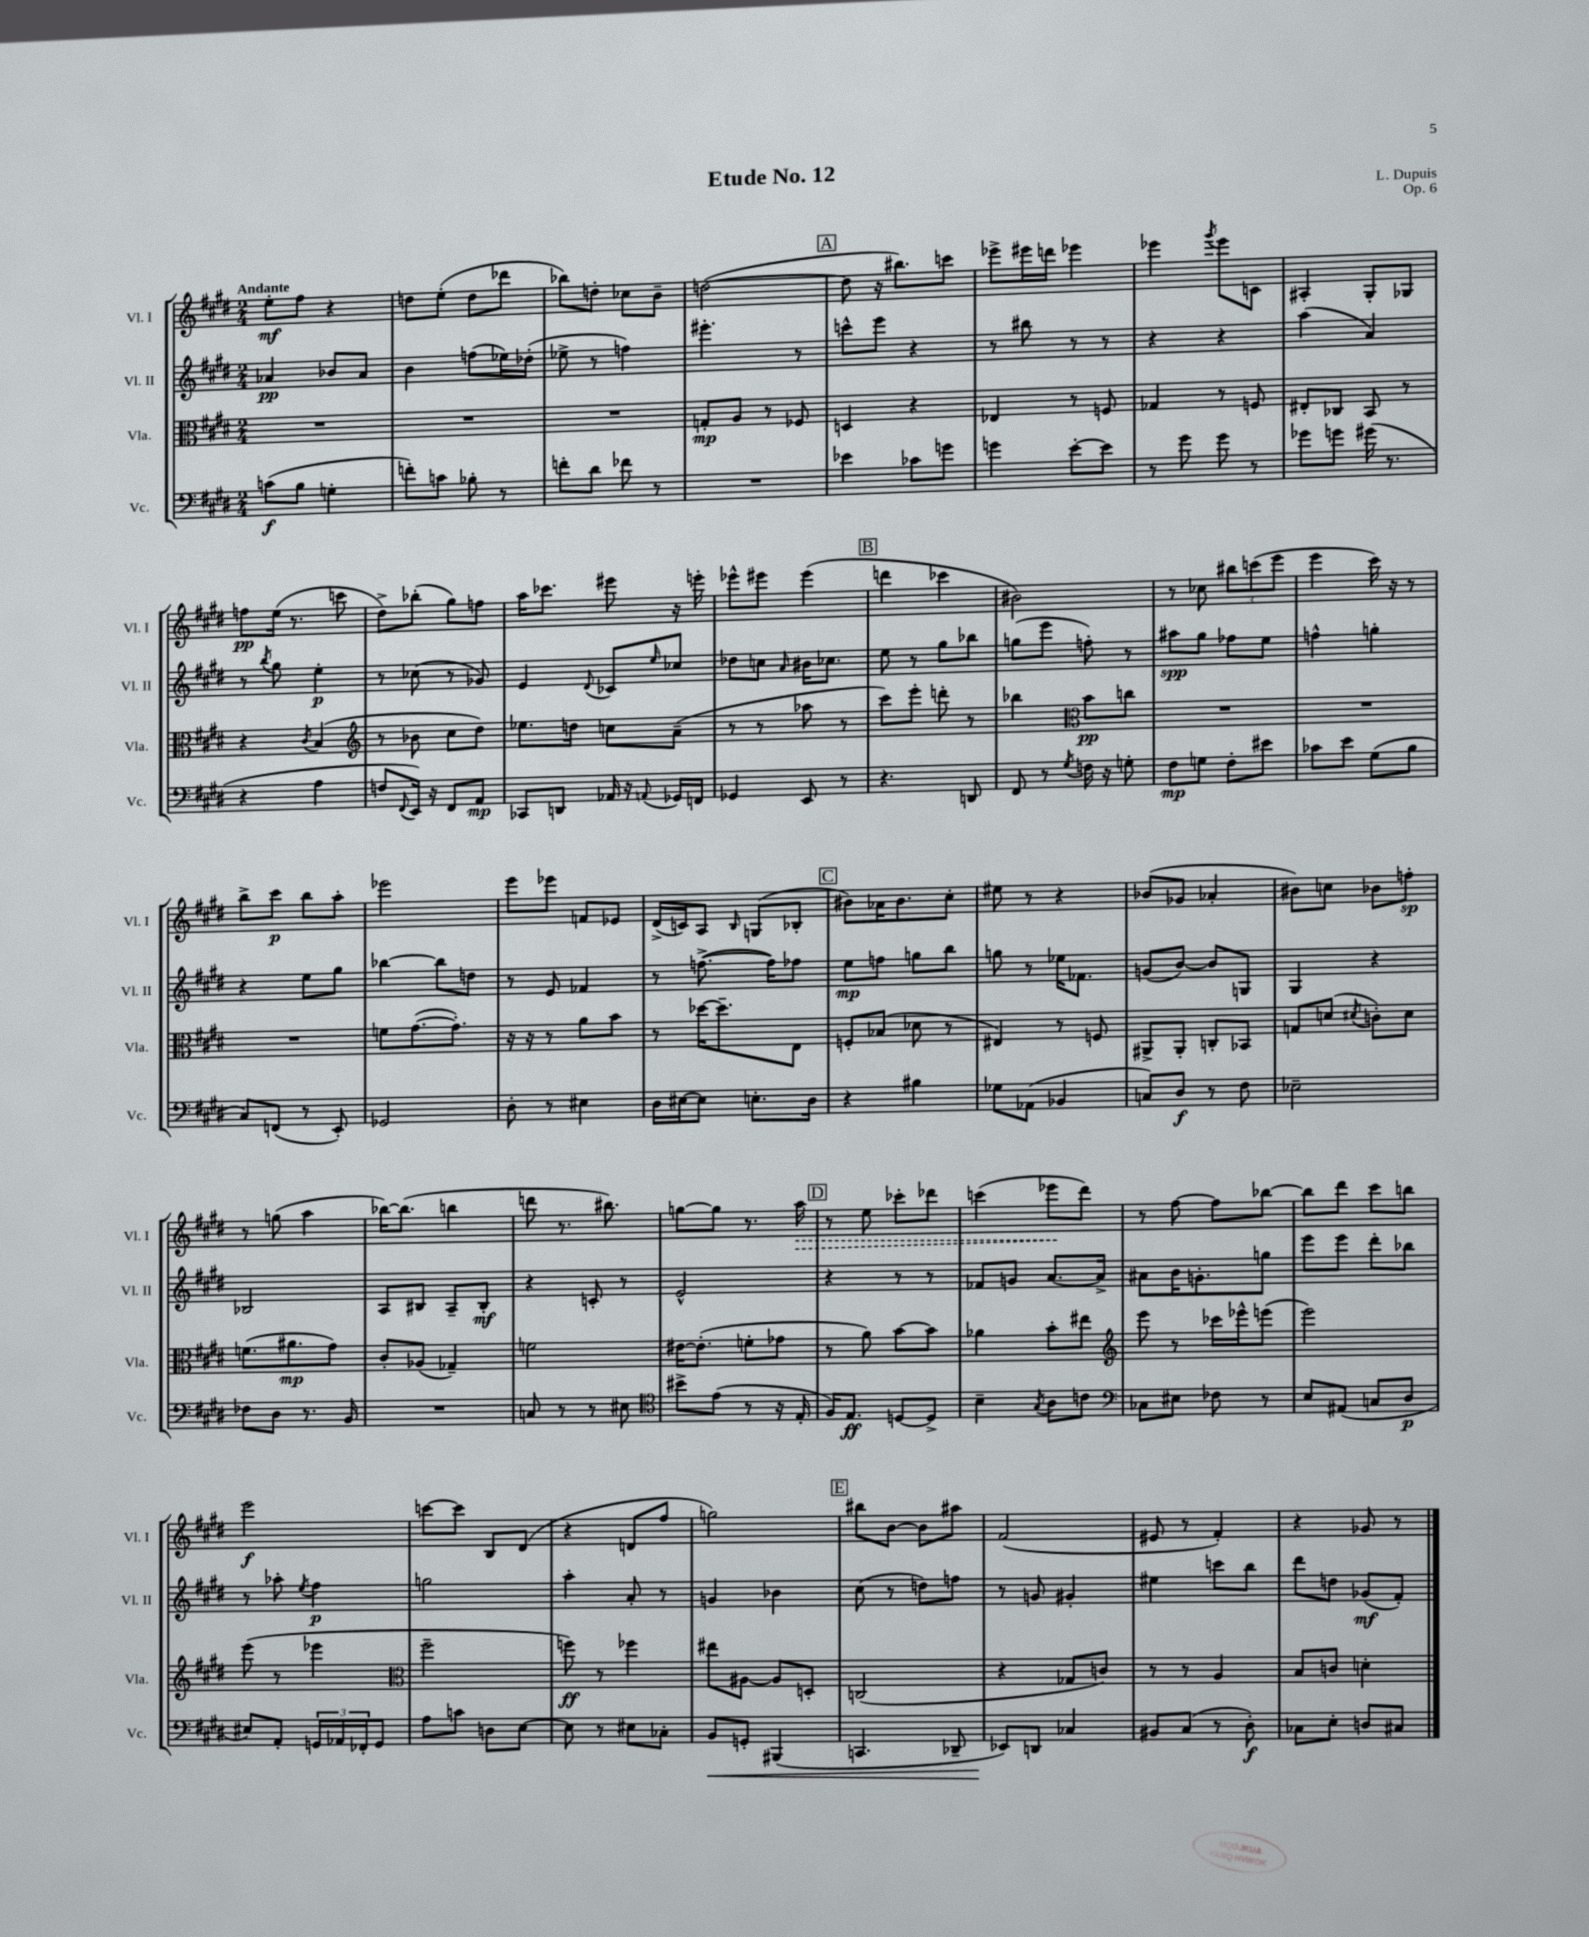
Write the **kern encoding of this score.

**kern	**dynam	**kern	**dynam	**kern	**dynam	**kern	**dynam
*part4	*part4	*part3	*part3	*part2	*part2	*part1	*part1
*staff4	*staff4	*staff3	*staff3	*staff2	*staff2	*staff1	*staff1
*I"Vc.	*	*I"Vla.	*	*I"Vl. II	*	*I"Vl. I	*
*I'Vc.	*	*I'Vla.	*	*I'Vl. II	*	*I'Vl. I	*
*clefF4	*	*clefC3	*	*clefG2	*	*clefG2	*
*k[f#c#g#d#]	*	*k[f#c#g#d#]	*	*k[f#c#g#d#]	*	*k[f#c#g#d#]	*
*M2/4	*	*M2/4	*	*M2/4	*	*M2/4	*
=1	=1	=1	=1	=1	=1	=1	=1
!	!	!	!	!	!	!LO:TX:a:B:t=Andante	!
(8cn\L	f	2r	.	4a-X/	pp	8ee'\L	mf
8B\J	.	.	.	.	.	8ff#\J	.
4Gn'\	.	.	.	8b-X/L	.	4r	.
.	.	.	.	8a-/J	.	.	.
=2	=2	=2	=2	=2	=2	=2	=2
8fn'\L)	.	2r	.	4b\	.	8ddn\L	.
8cn\J	.	.	.	.	.	(8ee'\J	.
8B-X'\	.	.	.	(8ffn\L	.	8dd\L	.
8r	.	.	.	16ee-X\L)	.	8ddd-X\J	.
.	.	.	.	(16dd-X'\JJ	.	.	.
=3	=3	=3	=3	=3	=3	=3	=3
8fn'\L	.	2r	.	8ee-X^\	.	8bb-X\L)	.
8d#\J	.	.	.	8r	.	8ddn'\J	.
8f-X\	.	.	.	4ffn\)	.	8cc-X\L	.
8r	.	.	.	.	.	8b~\J	.
=4	=4	=4	=4	=4	=4	=4	=4
2r	.	8Gn'/L	mp	4.eee#X'\	.	([2ddn\	.
.	.	8A/J	.	.	.	.	.
.	.	8r	.	.	.	.	.
.	.	8F-X/	.	8r	.	.	.
!!LO:REH:place=s1:t=A
=5	=5	=5	=5	=5	=5	=5	=5
4e-X\	.	4Dn/	.	8cccn^^\L	.	8dd\]	.
.	.	.	.	8eee\J	.	16r	.
.	.	.	.	.	.	8.bb#X\L)	.
8c-X\L	.	4r	.	4r	.	.	.
8gn\J	.	.	.	.	.	8cccn\J	.
=6	=6	=6	=6	=6	=6	=6	=6
4gn\	.	4E-X/	.	8r	.	8eee-X^\L	.
.	.	.	.	8bb#X\	.	16eee#X\L	.
.	.	.	.	.	.	16dddn\JJ	.
[8e'\L	.	8r	.	8r	.	4eee-X\	.
8e\J]	.	8Fn/	.	8r	.	.	.
=7	=7	=7	=7	=7	=7	=7	=7
8r	.	4G-X/	.	4r	.	4eee-X\	.
8g#\	.	.	.	.	.	.	.
.	.	.	.	.	.	8qggg#/	.
8g#\	.	8r	.	4r	.	8eee-\L	.
8r	.	8Fn/	.	.	.	8cn\J	.
=8	=8	=8	=8	=8	=8	=8	=8
8g-X\L	.	8E#X'/L	.	(4aa\	.	4A#X'/	.
8gn\J	.	8C-X/J	.	.	.	.	.
(16g#X\	.	8BB/	.	4a/)	.	8G#'/L	.
8.r	.	.	.	.	.	.	.
.	.	8r	.	.	.	8G-X/J	.
!!LO:LB:g=z
=9	=9	=9	=9	=9	=9	=9	=9
4r	.	4r	.	8r	.	8ffn\L	pp
.	.	.	.	8qbb/	.	.	.
.	.	.	.	8gg#\	.	(16ee\Jk	.
.	.	.	.	.	.	8.r	.
.	.	8qc#/	.	.	.	.	.
4A\	.	(4B/	.	4ee'\	p	.	.
.	.	.	.	.	.	8cccn\	.
=10	=10	=10	=10	=10	=10	=10	=10
*	*	*clefG2	*	*	*	*	*
8Fn/L	.	8r	.	8r	.	8dd#^\L)	.
8qqFF#/	.	.	.	.	.	.	.
16EE/Jk)	.	8b-X\	.	(8cc-X\	.	(8bb-X'\J	.
16r	.	.	.	.	.	.	.
8FF#/L	.	8cc#\L	.	8r	.	8gg#\L)	.
8AA/J	mp	8dd#\J)	.	8g-X/)	.	8ffn\J	.
=11	=11	=11	=11	=11	=11	=11	=11
8CC-X/L	.	8.ee-X\L	.	4e/	.	16aa\KL	.
.	.	.	.	.	.	8.ccc-X\J	.
8DDn/J	.	.	.	.	.	.	.
.	.	16ddn\Jk	.	.	.	.	.
.	.	.	.	8qqd#/	.	.	.
16AA-X/	.	8ccn\L	.	8c-X/L	.	8eee#X\	.
16r	.	.	.	.	.	.	.
8qqAAn/	.	.	.	16qqee/	.	.	.
16GG-X/LL	.	(8a~\J	.	8cc-X/J	.	16r	.
16FFn/JJ	.	.	.	.	.	16eeen'\	.
=12	=12	=12	=12	=12	=12	=12	=12
4GG-X/	.	8r	.	8dd-X\L	.	8eee-X^^\L	.
.	.	8r	.	8ccn\J	.	8eee#X\J	.
.	.	.	.	16qqa/	.	.	.
8EE/	.	8aa-X\	.	16b#X\KL	.	(4eee#\	.
.	.	.	.	8.cc-X\J	.	.	.
8r	.	8r	.	.	.	.	.
!!LO:REH:place=s1:t=B
=13	=13	=13	=13	=13	=13	=13	=13
4.r	.	8ccc#\L)	.	8ee\	.	4dddn\	.
.	.	8eee'\J	.	8r	.	.	.
.	.	8dddn'\	.	8gg#\L	.	4ccc-X\	.
8DDn/	.	8r	.	8bb-X\J	.	.	.
=14	=14	=14	=14	=14	=14	=14	=14
8FF#/	.	4bb-X\	.	(8ggn\L	.	2b#X\)	.
8r	.	.	.	8eee\J	.	.	.
8qG#/	.	.	.	.	.	.	.
*	*	*clefC3	*	*	*	*	*
16Fn\	.	8b\L	pp	8ffn'\)	.	.	.
16r	.	.	.	.	.	.	.
8Gn'\	.	8ccn\J	.	8r	.	.	.
=15	=15	=15	=15	=15	=15	=15	=15
8F#\L	mp	2r	.	8aa#X\L	spp	8r	.
8Gn\J	.	.	.	8gg#\J	.	8cc-X\	.
8F#'\L	.	.	.	8ff-X\L	.	12bb#X\L	.
.	.	.	.	.	.	(12cccn\	.
8e#X\J	.	.	.	8ee\J	.	.	.
.	.	.	.	.	.	12eee\J	.
=16	=16	=16	=16	=16	=16	=16	=16
8c-X\L	.	2r	.	4ffn^^\	.	4eee\	.
8e\J	.	.	.	.	.	.	.
(8G#\L	.	.	.	4ggn'\	.	16ccc#\)	.
.	.	.	.	.	.	16r	.
8B\J	.	.	.	.	.	8r	.
!!LO:LB:g=z
=17	=17	=17	=17	=17	=17	=17	=17
8C#/L)	.	2r	.	4r	.	8bb^\L	.
(8FFn/J	.	.	.	.	.	8ccc#\J	p
8r	.	.	.	8ee\L	.	8bb\L	.
8EE'/)	.	.	.	8gg#\J	.	8aa'\J	.
=18	=18	=18	=18	=18	=18	=18	=18
2GG-X/	.	8fn\L	.	[4bb-X\	.	2eee-X\	.
.	.	([8.g#\	.	.	.	.	.
.	.	.	.	8bb-\L]	.	.	.
.	.	8.g#'\J])	.	.	.	.	.
.	.	.	.	8ddn\J	.	.	.
=19	=19	=19	=19	=19	=19	=19	=19
8D#'\	.	16r	.	8r	.	8eee\L	.
.	.	16r	.	.	.	.	.
8r	.	8r	.	8e/	.	8eee-X\J	.
4E#X\	.	8a\L	.	4f-X/	.	8fn/L	.
.	.	8b\J	.	.	.	8e-X/J	.
=20	=20	=20	=20	=20	=20	=20	=20
16D#\LL	.	8r	.	8r	.	(16d#^/LL	.
[16E#X\J	.	.	.	.	.	16cn/J)	.
8E#\J]	.	[16dd-X\KL	.	([8.ffn^\	.	8A/J	.
.	.	8.dd-~\]	.	.	.	.	.
.	.	.	.	.	.	16qqB/	.
8.En'\L	.	.	.	.	.	(8Gn/L	.
.	.	.	.	16ff\KL])	.	.	.
.	.	8E\J	.	8ff-X\J	.	8B-X'/J	.
16D#\Jk	.	.	.	.	.	.	.
!!LO:REH:place=s1:t=C
=21	=21	=21	=21	=21	=21	=21	=21
4r	.	8Fn'/L	.	8ee\L	mp	8b#X\L)	.
.	.	(8B-X/J	.	8ffn\J	.	16a-X\K	.
.	.	.	.	.	.	8.b#\	.
4B#X\	.	8d-X\	.	8ggn\L	.	.	.
.	.	8r	.	8bb\J	.	8cc#'\J	.
=22	=22	=22	=22	=22	=22	=22	=22
8G-X\L	.	4E#X/)	.	8ggn\	.	8ee#X\	.
(8AA-X\J	.	.	.	8r	.	8r	.
4BB-X/	.	8r	.	16ee-X\KL	.	4r	.
.	.	.	.	8.f-X\J	.	.	.
.	.	8Fn/	.	.	.	.	.
=23	=23	=23	=23	=23	=23	=23	=23
8Cn/L)	.	8AA#X^/L	.	(8gn/L	.	(8b-X/L	.
8D#/J	f	8AA#'/J	.	[8b/J)	.	8g-X/J	.
8r	.	8Cn'/L	.	8b/L]	.	4a-X'/	.
8F#\	.	8BB-X/J	.	8Gn/J	.	.	.
=24	=24	=24	=24	=24	=24	=24	=24
2E-X~\	.	8Gn/L	.	4G#/	.	8b#X\L)	.
.	.	(8dn/J	.	.	.	8ccn\J	.
.	.	8qd#X/	.	.	.	.	.
.	.	8cn'\L)	.	4r	.	8b-X\L	.
.	.	8d#\J	.	.	.	8ffn'\J	sp
!!LO:LB:g=z
=25	=25	=25	=25	=25	=25	=25	=25
8F-X\L	.	(8.fn\L	.	2B-X/	.	8r	.
8D#\J	.	.	.	.	.	(8ggn\	.
.	.	8.a#X\	mp	.	.	.	.
8.r	.	.	.	.	.	4aa\	.
.	.	8g#\J)	.	.	.	.	.
16BB/	.	.	.	.	.	.	.
=26	=26	=26	=26	=26	=26	=26	=26
2r	.	8c#'/L	.	8A/L	.	[16bb-X\KL)	.
.	.	.	.	.	.	(8.bb-\J]	.
.	.	(8A-X/J	.	8B#X/J	.	.	.
.	.	4G-X~/)	.	8A~/L	.	4bbn\	.
.	.	.	.	8B#'/J	mf	.	.
=27	=27	=27	=27	=27	=27	=27	=27
8Cn/	.	2fn\	.	4r	.	8dddn\	.
8r	.	.	.	.	.	8.r	.
8r	.	.	.	8cn'/	.	.	.
.	.	.	.	.	.	8.bb#X\)	.
8E#X\	.	.	.	8r	.	.	.
=28	=28	=28	=28	=28	=28	=28	=28
*clefC4	*	*	*	*	*	*	*
8b#X^\L	.	[16e#X\KL	.	2e^^/	.	[8ggn\L	.
.	.	(8.e#'\J]	.	.	.	.	.
(8e\J	.	.	.	.	.	8gg\J]	.
8r	.	8fn'\L	.	.	.	8.r	.
16r	.	8g-X\J	.	.	.	.	.
!	!	!	!	!	!	!	!LO:HP:b
16E'/	.	.	.	.	.	16aa\	>
!!LO:REH:place=s1:t=D
=29	=29	=29	=29	=29	=29	=29	=29
16F#/KL)	.	8r	.	4r	.	8r	.
8.E/J	ff	.	.	.	.	.	.
.	.	8a\)	.	.	.	8ee\	.
[8Dn/L	.	[8b\L	.	8r	.	8ccc-X'\L	.
8D^/J]	.	8b\J]	.	8r	.	8ddd-X\J	.
=30	=30	=30	=30	=30	=30	=30	=30
4B~\	.	4a-X\	.	8f-X/L	.	(4cccn\	.
.	.	.	.	8gn/J	.	.	.
8qG#/	.	.	.	.	.	.	.
8A\L	.	8b'\L	.	[8.a/L	.	8eee-X\L	.
8cn\J	.	8ee#X\J	.	.	.	8ddd#\J)	]
.	.	.	.	16a^/Jk]	.	.	.
=31	=31	=31	=31	=31	=31	=31	=31
*clefF4	*	*clefG2	*	*	*	*	*
8C-X\L	.	8eee\	.	8a#X\L	.	8r	.
8E#X\J	.	8r	.	16b\K	.	[8ff#\	.
.	.	.	.	8.gn'\	.	.	.
8F-X\	.	16ccc-X\LL	.	.	.	8ff#\L]	.
.	.	16eee-X^^\J	.	.	.	.	.
8r	.	(8eeen\J	.	8ggn\J	.	[8bb-X\J	.
=32	=32	=32	=32	=32	=32	=32	=32
8E/L	.	2eee\)	.	8eee\L	.	8bb-\L]	.
(8AA#X/J	.	.	.	8eee\J	.	8ddd#\J	.
8Cn/L	.	.	.	8ddd#'\L	.	8ccc#\L	.
8D#/J	p	.	.	8bb-X\J	.	8bbn\J	.
!!LO:LB:g=z
=33	=33	=33	=33	=33	=33	=33	=33
8E#X/L)	.	(8eee\	.	8r	.	2eee\	f
8AA'/J	.	8r	.	8aa-X'\	.	.	.
.	.	.	.	8qee/	.	.	.
24GGn/LL	.	4eee-X\	.	4ff#\	p	.	.
24AA-X/	.	.	.	.	.	.	.
24FF-X'/J	.	.	.	.	.	.	.
8GG/J	.	.	.	.	.	.	.
=34	=34	=34	=34	=34	=34	=34	=34
*	*	*clefC3	*	*	*	*	*
8A\L	.	2ff#~\	.	2ggn\	.	[8cccn\L	.
8cn\J	.	.	.	.	.	8ccc\J]	.
8Dn\L	.	.	.	.	.	8B/L	.
[8E\J	.	.	.	.	.	(8d#/J	.
=35	=35	=35	=35	=35	=35	=35	=35
8E\]	.	8ffn\)	ff	4aa'\	.	4r	.
8r	.	8r	.	.	.	.	.
8E#X\L	.	4ff-X\	.	8a'/	.	8dn/L	.
8C-X'\J	.	.	.	8r	.	8ff#/J	.
=36	=36	=36	=36	=36	=36	=36	=36
!	!LO:HP:b	!	!	!	!	!	!
8BB/L	<	8ee#X\L	.	4gn/	.	2ggn\)	.
8GGn'/J	.	[8A#X\J	.	.	.	.	.
(4BBB#X/	.	8A#/L]	.	4b-X\	.	.	.
.	.	8Dn'/J	.	.	.	.	.
!!LO:REH:place=s1:t=E
=37	=37	=37	=37	=37	=37	=37	=37
4.CCn/	.	(2Cn/	.	(8cc#\	.	8bb#X\L	.
.	.	.	.	8r	.	[8b\J	.
.	.	.	.	8ddn\L)	.	8b\L]	.
8DD-X~/	.	.	.	8ffn\J	.	8aa#X\J	.
=38	=38	=38	=38	=38	=38	=38	=38
8EE-X/L)	.	4r	.	8r	.	(2f#/	.
8DDn/J	[	.	.	8gn/	.	.	.
4C-X/	.	8G-X/L	.	4g#X'/	.	.	.
.	.	8cn/J)	.	.	.	.	.
=39	=39	=39	=39	=39	=39	=39	=39
8BB#X/L	.	8r	.	4ee#X\	.	8e#X/	.
(8C#/J	.	8r	.	.	.	8r	.
8r	.	4A/	.	8cccn\L	.	4f#'/)	.
8D#'\)	f	.	.	8bb\J	.	.	.
=40	=40	=40	=40	=40	=40	=40	=40
8C-X\L	.	8B/L	.	8ddd#\L	.	4r	.
8E'\J	.	8cn/J	.	8ddn\J	.	.	.
8Dn/L	.	4dn'\	.	(8g-X/L	mf	8g-X/	.
8C#X/J	.	.	.	8f#'/J)	.	8r	.
==	==	==	==	==	==	==	==
*-	*-	*-	*-	*-	*-	*-	*-
